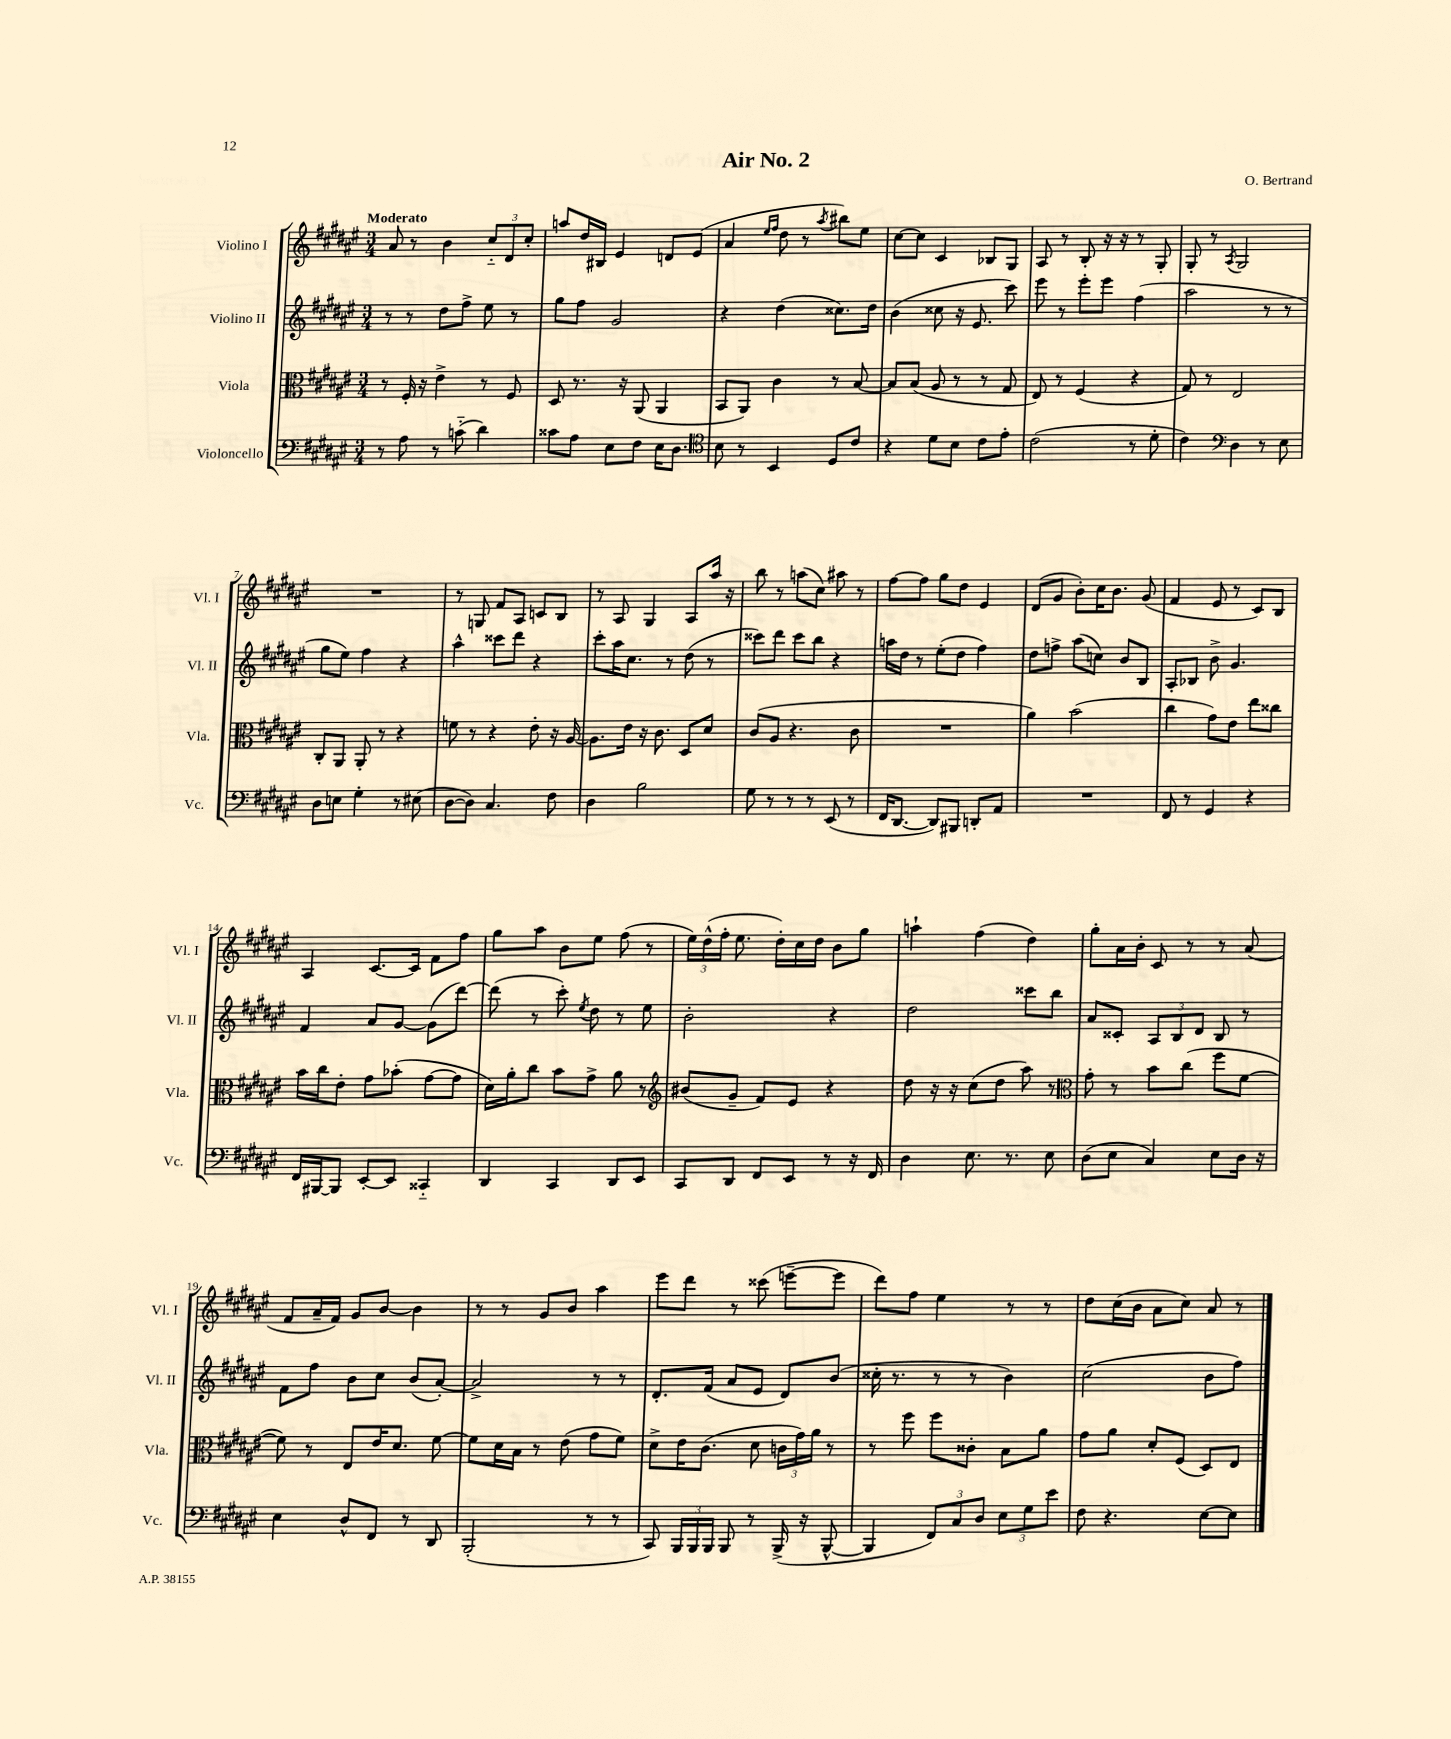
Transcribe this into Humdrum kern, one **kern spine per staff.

**kern	**kern	**kern	**kern
*part4	*part3	*part2	*part1
*staff4	*staff3	*staff2	*staff1
*I"Violoncello	*I"Viola	*I"Violino II	*I"Violino I
*I'Vc.	*I'Vla.	*I'Vl. II	*I'Vl. I
*clefF4	*clefC3	*clefG2	*clefG2
*k[f#c#g#d#a#e#]	*k[f#c#g#d#a#e#]	*k[f#c#g#d#a#e#]	*k[f#c#g#d#a#e#]
*M3/4	*M3/4	*M3/4	*M3/4
=1	=1	=1	=1
!	!	!	!LO:TX:a:B:t=Moderato
8r	8r	8r	8a#/
8A#\	16F#'/	8r	8r
.	16r	.	.
8r	4e#^\	8dd#\L	4b\
(8cn\	.	8ff#^\J	.
4d#\)	8r	8ee#\	12cc#/L
.	.	.	12d#/
.	8F#/	8r	.
.	.	.	12cc#'/J
=2	=2	=2	=2
8c##X\L	8D#/	8gg#\L	8aan/L
8A#\J	8.r	8ff#\J	16dd#/L
.	.	.	16B#X/JJ
8E#\L	.	2g#/	4e#/
.	16r	.	.
8F#\J	(8AA#/	.	.
16E#\KL	4AA#/	.	8dn/L
8.D#\J	.	.	.
.	.	.	(8e#/J
=3	=3	=3	=3
*clefC4	*	*	*
8B\	8BB/L	4r	4a#/
8r	8AA#/J)	.	.
.	.	.	16qqee#/LL
.	.	.	16qqff#/JJ
4BB/	4c#\	(4dd#\	8dd#\
.	.	.	8r
.	.	.	8qaa#/
8D#/L	8r	8.cc##X\L)	8bb#X\L)
8c#/J	[8B/	.	8ee#\J
.	.	16dd#\Jk	.
=4	=4	=4	=4
4r	8B/L]	(4b\	[8cc#\L
.	(8B/J	.	8cc#\J]
8d#\L	8A#/	8cc##X\	4c#/
8B\J	8r	16r	.
.	.	8.e#/	.
8c#\L	8r	.	8B-X/L
8e#'\J	8G#/	8ccc#\)	8G#/J
=5	=5	=5	=5
(2c#\	8E#/)	8eee#\	8A#/
.	8r	8r	8r
.	(4F#/	8eee#'\L	8B'/
.	.	8eee#\J	16r
.	.	.	16r
8r	4r	(4ff#\	8r
8d#'\	.	.	8G#'/
=6	=6	=6	=6
4c#\)	8G#/)	2aa#\	8G#'/
.	8r	.	8r
*clefF4	*	*	*
.	.	.	8qA#/
4D#\	2E#/	.	2G#/
8r	.	8r	.
8E#\	.	8r	.
!!LO:LB:g=z
=7	=7	=7	=7
8D#\L	8C#'/L	8gg#\L	2.r
8En\J	8AA#/J	8ee#\J)	.
4G#'\	8AA#'/	4ff#\	.
.	8r	.	.
8r	4r	4r	.
(8E#X\	.	.	.
=8	=8	=8	=8
[8D#\L	8fn\	4aa#^^\	8r
8D#\J])	8r	.	8Gn/
4.C#/	4r	8ccc##X\L	8f#/L
.	.	8ddd#\J	8A#/J
.	8e#'\	4r	8cn/L
8F#\	16r	.	8B/J
.	[16A#/	.	.
=9	=9	=9	=9
4D#\	8.A#\L]	8ccc#'\L	8r
.	.	16aa#\K	8A#/
.	16e#\Jk	8.cc#\J	.
2B\	16r	.	4G#/
.	8.c#\	.	.
.	.	8r	.
.	8D#/L	(8dd#\	8A#/L
.	8d#/J	8r	16aa#/Jk
.	.	.	16r
=10	=10	=10	=10
8G#\	(8c#/L	8ccc##X\L)	8bb\
8r	8A#/J	8ddd#\J	8r
8r	4.r	8ccc##\L	(8aan\L
8r	.	8bb\J	8cc#\J)
(8EE#/	.	4r	8aa#X\
8r	8c#\	.	8r
=11	=11	=11	=11
16FF#/KL	2.r	16aan\LL	[8ff#\L
[8.DD#/J	.	16dd#\JJ	.
.	.	8r	8ff#\J]
8DD#/L])	.	(8ee#'\L	8gg#\L
8BBB#X/J	.	8dd#\J	8dd#\J
8DDn'/L	.	4ff#\)	4e#/
8AA#/J	.	.	.
=12	=12	=12	=12
2.r	4a#\)	8dd#\L	(8d#/L
.	.	8ffn^\J	8g#/J
.	(2b\	(8aa#\L	8b'\L)
.	.	8ccn\J)	16cc#\K
.	.	.	8.b\J
.	.	8b/L	.
.	.	8B/J	(8g#/
=13	=13	=13	=13
8FF#/	4cc#\	8A#'/L	4f#/
8r	.	8B-X/J	.
4GG#/	8g#\L)	8b^\	8e#/
.	8e#\J	4.g#/	8r
4r	8ee#\L	.	8c#/L)
.	8cc##X\J	.	8B/J
!!LO:LB:g=z
=14	=14	=14	=14
16FF#/LL	16b\LL	4f#/	4A#/
[16BBB#X/J	16cc#\J	.	.
8BBB#/J]	8e#'\J	.	.
[8EE#'/L	8g#\L	8a#/L	[8.c#/L
8EE#/J]	(8b-X'\J	[8g#/J	.
.	.	.	16c#/Jk]
4CC##X/	[8g#\L	(8g#\L]	8f#\L
.	8g#\J]	[8ddd#\J)	8ff#\J
=15	=15	=15	=15
4DD#/	16d#\LL)	(8ddd#\]	8gg#\L
.	16a#'\J	.	.
.	8cc#\J	8r	8aa#\J
4CC#/	8b\L	8ccc#'\)	8b\L
.	.	8qee#/	.
.	8g#^\J	8dd#\	8ee#\J
8DD#/L	8a#\	8r	(8ff#\
8EE#/J	8r	8ee#\	8r
=16	=16	=16	=16
*	*clefG2	*	*
8CC#/L	(8b#X/L	2b'\	24ee#\LL)
.	.	.	(24dd#^^\
.	.	.	24ff#'\JJ
8DD#/J	8g#~/J	.	8.ee#\
8FF#/L	8f#/L)	.	.
.	.	.	16dd#'\LL)
8EE#/J	8e#/J	.	16cc#\
.	.	.	16dd#\JJ
8r	4r	4r	8b\L
16r	.	.	8gg#\J
16FF#/	.	.	.
=17	=17	=17	=17
4D#\	8dd#\	2dd#\	4aan`\
.	16r	.	.
.	16r	.	.
8.E#\	(8cc#\L	.	(4ff#\
.	8dd#\J	.	.
8.r	.	.	.
.	8aa#\)	8ccc##X\L	4dd#\)
8E#\	8r	8bb\J	.
=18	=18	=18	=18
*	*clefC3	*	*
(8D#\L	8g#'\	8a#/L	8gg#'\L
8E#\J	8r	8c##X'/J	16a#\L
.	.	.	16b'\JJ
4C#/)	8b\L	12A#/L	8c#/
.	.	12B/	.
.	(8cc#\J	.	8r
.	.	12d#/J	.
8E#\L	8ff#\L	8B/	8r
16D#\Jk	[8f#\J	8r	(8a#/
16r	.	.	.
!!LO:LB:g=z
=19	=19	=19	=19
4E#\	8f#\])	8f#\L	8f#/L
.	8r	8ff#\J	16a#~/L
.	.	.	16f#/JJ)
8D#^^/L	8E#/L	8b\L	8g#/L
8FF#/J	16e#/K	8cc#\J	[8b/J
.	8.d#/J	.	.
8r	.	(8b/L	4b\]
8DD#/	[8f#\	[8a#'/J)	.
=20	=20	=20	=20
(2BBB'/	8f#\L]	2a#^/]	8r
.	16d#\L	.	8r
.	16B\JJ	.	.
.	8r	.	8g#/L
.	(8e#\	.	8b/J
8r	8g#\L	8r	4aa#\
8r	8f#\J)	8r	.
=21	=21	=21	=21
8CC#/)	8d#^\L	8.d#'/L	8eee#\L
24BBB/LL	16e#\K	.	8ddd#\J
24BBB/	.	.	.
.	(8.c#\J	(16f#/Jk	.
24BBB/JJ	.	.	.
8BBB/	.	8a#/L	8r
8r	8d#\	8e#/J	(8ccc##X\
(16BBB^/	24cn\LL	8d#/L)	[8eeen~\L
.	24g#\)	.	.
16r	.	.	.
.	24a#\JJ	.	.
[8BBB^^/	8r	(8b/J	8eee\J]
=22	=22	=22	=22
4BBB/]	8r	16cc##X'\	8ddd#\L)
.	.	8.r	.
.	8ff#\	.	8ff#\J
12FF#/L)	8ff#\L	8r	4ee#\
12C#/	.	.	.
.	8c##X'\J	8r	.
12D#/J	.	.	.
12E#\L	8B\L	4b\)	8r
12G#\	.	.	.
.	8a#\J	.	8r
12e#\J	.	.	.
=23	=23	=23	=23
8F#\	8g#\L	(2cc#\	8dd#\L
4.r	8a#\J	.	(16cc#\L
.	.	.	16b\JJ
.	8d#'/L	.	8a#\L
.	(8F#/J	.	8cc#\J)
[8E#\L	8D#/L)	8b\L	8a#/
8E#\J]	8E#/J	8ff#\J)	8r
==	==	==	==
*-	*-	*-	*-
